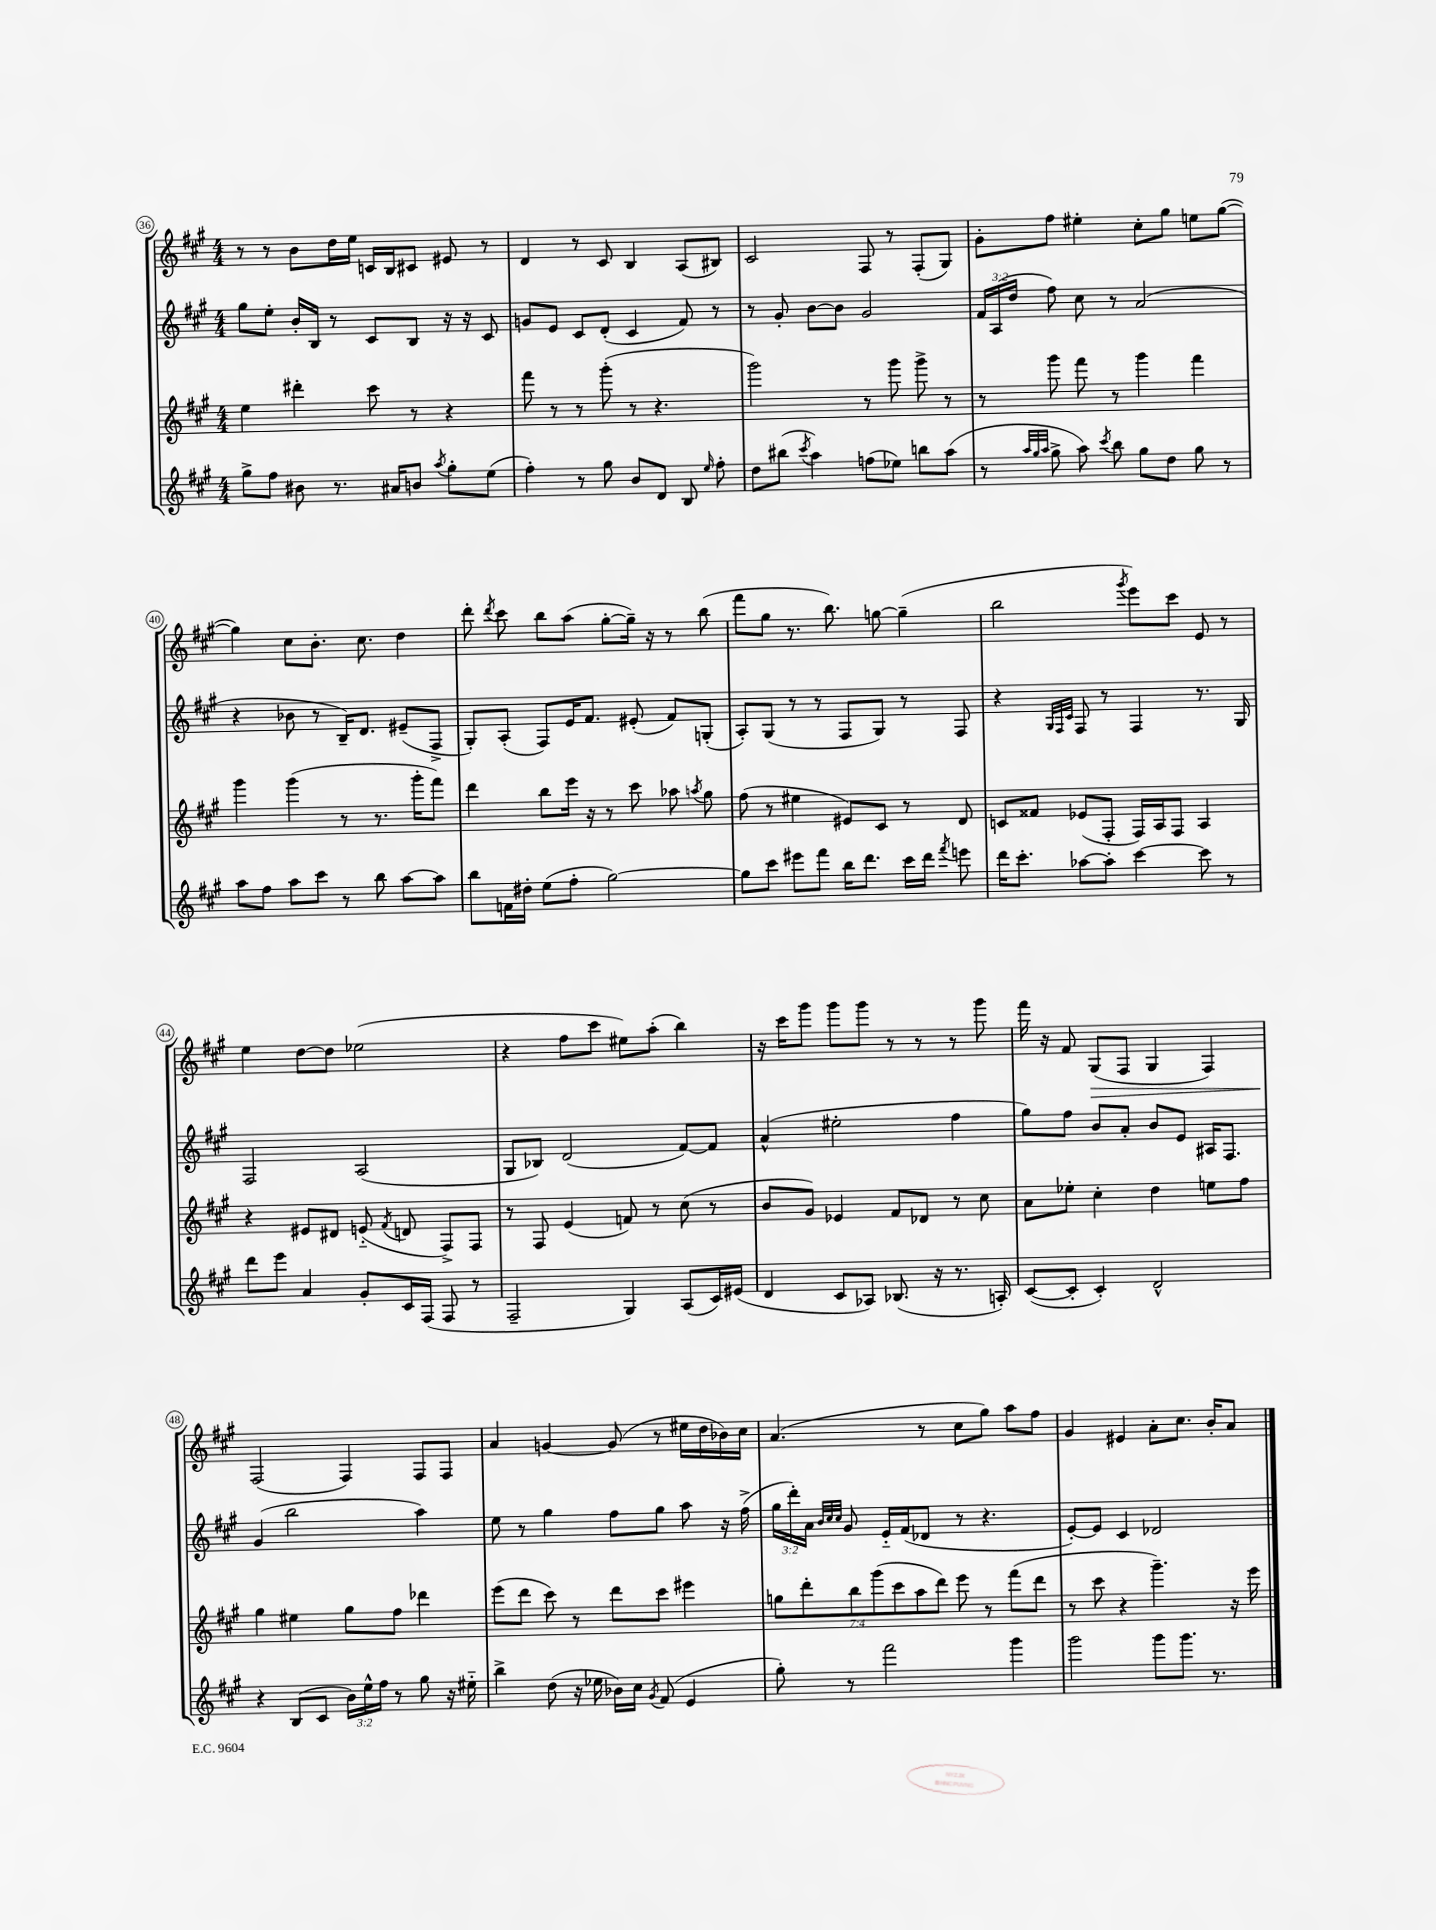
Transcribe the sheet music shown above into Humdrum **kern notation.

**kern	**kern	**kern	**kern	**dynam
*part4	*part3	*part2	*part1	*part1
*staff4	*staff3	*staff2	*staff1	*staff1
*clefG2	*clefG2	*clefG2	*clefG2	*
*k[f#c#g#]	*k[f#c#g#]	*k[f#c#g#]	*k[f#c#g#]	*
*M4/4	*M4/4	*M4/4	*M4/4	*
=36	=36	=36	=36	=36
8gg#^\L	4ee\	8gg#\L	8r	.
8ff#\J	.	8ee'\J	8r	.
8b#X\	4ddd#X'\	16b'/LL	8b\L	.
.	.	16B/JJ	.	.
8.r	.	8r	16dd\L	.
.	.	.	16ee\JJ	.
.	8ccc#\	8c#/L	16cn/LL	.
16a#X/KL	.	.	16B/J	.
8bn/J	8r	8B/J	8c#X/J	.
8qaa/	.	.	.	.
8gg#'\L	4r	16r	8e#X/	.
.	.	16r	.	.
(8ee\J	.	8c#/	8r	.
=37	=37	=37	=37	=37
4ff#'\)	8fff#\	8gn/L	4d/	.
.	8r	8e/J	.	.
8r	8r	8c#/L	8r	.
8gg#\	(8ggg#'\	(8d'/J	8c#/	.
8b/L	8r	4c#/	4B/	.
8d/J	4.r	.	.	.
8B/	.	8f#/)	(8A/L	.
16qqee/	.	.	.	.
8ff#'\	.	8r	8B#X/J)	.
=38	=38	=38	=38	=38
8dd\L	2ggg#\)	8r	2c#/	.
(8bb#X\J	.	8g#'/	.	.
8qccc#/	.	.	.	.
4aa\)	.	[8b\L	.	.
.	.	8b\J]	.	.
(8ffn\L	8r	2g#/	8F#/	.
8ee-X\J)	8ggg#\	.	8r	.
8bbn\L	8ggg#^\	.	(8F#'/L	.
(8aa\J	8r	.	8G#/J)	.
=39	=39	=39	=39	=39
8r	8r	24f#/LL	8g#'\L	.
.	.	(24A/	.	.
.	.	24dd/JJ	.	.
32qqaa/LLL	.	.	.	.
32qqgg#/	.	.	.	.
32qqaa/JJJ	.	.	.	.
8gg#^\	8ggg#\	8ff#\)	8ff#\J	.
8aa\)	8fff#\	8cc#\	4ee#X'\	.
8qccc#/	.	.	.	.
8bb\	8r	8r	.	.
8gg#\L	4ggg#\	(2a/	8cc#'\L	.
8dd\J	.	.	8gg#\J	.
8gg#\	4fff#\	.	8een\L	.
8r	.	.	([8gg#\J	.
!!LO:LB:g=z
=40	=40	=40	=40	=40
8aa\L	4ggg#\	4r	4gg#\])	.
8ff#\J	.	.	.	.
8aa\L	(4ggg#\	8b-X\	8cc#\L	.
8ccc#\J	.	8r	8.b'\J	.
8r	8r	16B~/KL)	.	.
.	.	8.d/J	8.cc#\	.
8bb\	8.r	.	.	.
[8aa\L	.	(8e#X~/L	4dd\	.
.	16ggg#'\KL	.	.	.
8aa\J]	8fff#\J)	8F#^/J	.	.
=41	=41	=41	=41	=41
8bb\L	4ddd\	8G#'/L)	8ddd'\	.
.	.	.	8qddd/	.
16fn\L	.	(8A'/J	8ccc#\	.
16dd#X'\JJ	.	.	.	.
(8ee\L	8bb\L	8F#/L)	8bb\L	.
8ff#'\J	16eee\Jk	16e/K	(8aa\J	.
.	16r	8.f#/J	.	.
[2gg#\)	8r	.	[8gg#'\L	.
.	8ccc#\	(8e#X'/	16gg#~\Jk])	.
.	.	.	16r	.
.	8aa-X\	8f#/L)	8r	.
.	8qaan/	.	.	.
.	8gg#\	(8Gn'/J	(8bb\	.
=42	=42	=42	=42	=42
8gg#\L]	(8ff#\	8A'/L)	8fff#\L	.
8ccc#\J	8r	(8G#/J	8gg#\J	.
8eee#X\L	4ee#X\	8r	8.r	.
8fff#\J	.	8r	.	.
.	.	.	8.bb\)	.
16bb\KL	8e#X/L)	8F#/L	.	.
8.ddd\J	.	.	.	.
.	8c#/J	8G#/J)	[8ggn\	.
16ccc#\LL	8r	8r	(4gg~\]	.
16ddd\JJ	.	.	.	.
8qfff#/	.	.	.	.
8eeen\	8d/	8F#/	.	.
=43	=43	=43	=43	=43
16ddd\KL	8cn/L	4r	2bb\	.
8.ccc#'\J	.	.	.	.
.	8f##X/J	.	.	.
.	.	32qqG#/LLL	.	.
.	.	32qqF#/	.	.
.	.	32qqc#/JJJ	.	.
[8aa-X\L	(8e-X/L	8F#/	.	.
8aa-'\J]	8F#'/J	8r	.	.
.	.	.	8qggg#/	.
[4ccc#\	16F#/LL)	4F#/	8eee\L)	.
.	16A/J	.	.	.
.	8F#/J	.	8ccc#\J	.
8ccc#\]	4A/	8.r	8e/	.
8r	.	.	8r	.
.	.	16G#/	.	.
!!LO:LB:g=z
=44	=44	=44	=44	=44
8ddd\L	4r	2F#/	4ee\	.
8eee\J	.	.	.	.
4a/	8e#X/L	.	[8dd\L	.
.	8d#X/J	.	8dd\J]	.
8g#'/L	(8en/	(2A/	(2ee-X\	.
.	8qf#/	.	.	.
16c#/L	8dn/	.	.	.
(16F#/JJ	.	.	.	.
8F#/	8F#^/L)	.	.	.
8r	8F#/J	.	.	.
=45	=45	=45	=45	=45
2F#~/	8r	8G#/L	4r	.
.	8F#/	8B-X/J)	.	.
.	(4e/	(2d/	8ff#\L	.
.	.	.	8ccc#\J	.
4G#/)	8fn/)	.	8ee#X\L)	.
.	8r	.	(8aa'\J	.
(8A/L	(8cc#\	[8f#/L)	4bb\)	.
16c#/L)	8r	8f#/J]	.	.
(16e#X/JJ	.	.	.	.
=46	=46	=46	=46	=46
4d/	8b/L	(4a^^/	16r	.
.	.	.	16ccc#\KL	.
.	8g#/J)	.	8ggg#\J	.
8c#/L	4e-X/	2ee#X'\	8ggg#\L	.
8A-X/J)	.	.	8ggg#\J	.
(8.B-X/	8f#/L	.	8r	.
.	8d-X/J	.	8r	.
16r	.	.	.	.
8.r	8r	4ff#\	8r	.
.	8cc#\	.	8ggg#\	.
16An'/)	.	.	.	.
=47	=47	=47	=47	=47
([8c#/L	8a\L	8gg#\L)	16fff#\	.
.	.	.	16r	.
8c#'/J]	8ee-X'\J	8ff#\J	8f#/	.
!	!	!	!	!LO:HP:b
4c#'/)	4cc#'\	8b/L	(8G#/L	>
.	.	8a'/J	8F#/J	.
2d^^/	4dd\	8b/L	4G#/	.
.	.	8e/J	.	.
.	8een\L	16A#X/KL	4F#/)	.
.	.	8.F#/J	.	.
.	8ff#\J	.	.	.
!!LO:LB:g=z
=48	=48	=48	=48	=48
4r	4gg#\	(4g#/	(2F#/	.
(8B/L	4ee#X\	2bb\	.	.
8c#/J	.	.	.	.
24b\LL)	8gg#\L	.	4F#/)	]
24ee^^\	.	.	.	.
24ff#\JJ	.	.	.	.
8r	8ff#\J	.	.	.
8gg#\	4ddd-X\	4aa\)	8F#/L	.
16r	.	.	8F#/J	.
16ee#X\	.	.	.	.
=49	=49	=49	=49	=49
4bb^\	(8eee\L	8ee\	4a/	.
.	8ddd\J	8r	.	.
(8dd\	8ccc#\)	4gg#\	[4gn/	.
16r	8r	.	.	.
16ee-X\	.	.	.	.
16b-X\LL)	8ddd\L	8ff#\L	(8g/]	.
16cc#\JJ	.	.	.	.
8qg#/	.	.	.	.
(8f#/	8ccc#\J	8gg#\J	8r	.
4e/	4eee#X\	8aa\	16ee#X\LL	.
.	.	.	16dd\	.
.	.	16r	16b-X\)	.
.	.	(16ff#^\	16cc#\JJ	.
=50	=50	=50	=50	=50
8gg#'\)	14ggn\L	24gg#\LL	(4.a/	.
.	.	24ddd'\)	.	.
.	14ddd'\	.	.	.
.	.	24a\JJ	.	.
.	.	32qqb/LLL	.	.
.	.	32qqcc#/	.	.
.	.	32qqcc#/JJJ	.	.
8r	.	8g#/	.	.
.	14bb\	.	.	.
.	(14ggg#\	.	.	.
2fff#\	.	16e/LL	.	.
.	14ccc#\	.	.	.
.	.	(16f#/J	.	.
.	14aa\	.	.	.
.	.	8d-X/J	8r	.
.	14ddd\J)	.	.	.
.	8eee\	8r	8cc#\L	.
.	8r	4.r	8gg#\J)	.
4ggg#\	(8fff#\L	.	8aa\L	.
.	8ddd\J	.	8ff#\J	.
=51	=51	=51	=51	=51
2ggg#\	8r	[8e'/L)	4g#/	.
.	8ccc#\	8e/J]	.	.
.	4r	4c#/	4e#X/	.
8ggg#\L	4.ggg#~\)	2d-X/	8a'\L	.
8.ggg#\J	.	.	8.cc#\J	.
8.r	.	.	16b'/KL	.
.	16r	.	8a/J	.
.	16eee\	.	.	.
==	==	==	==	==
*-	*-	*-	*-	*-
